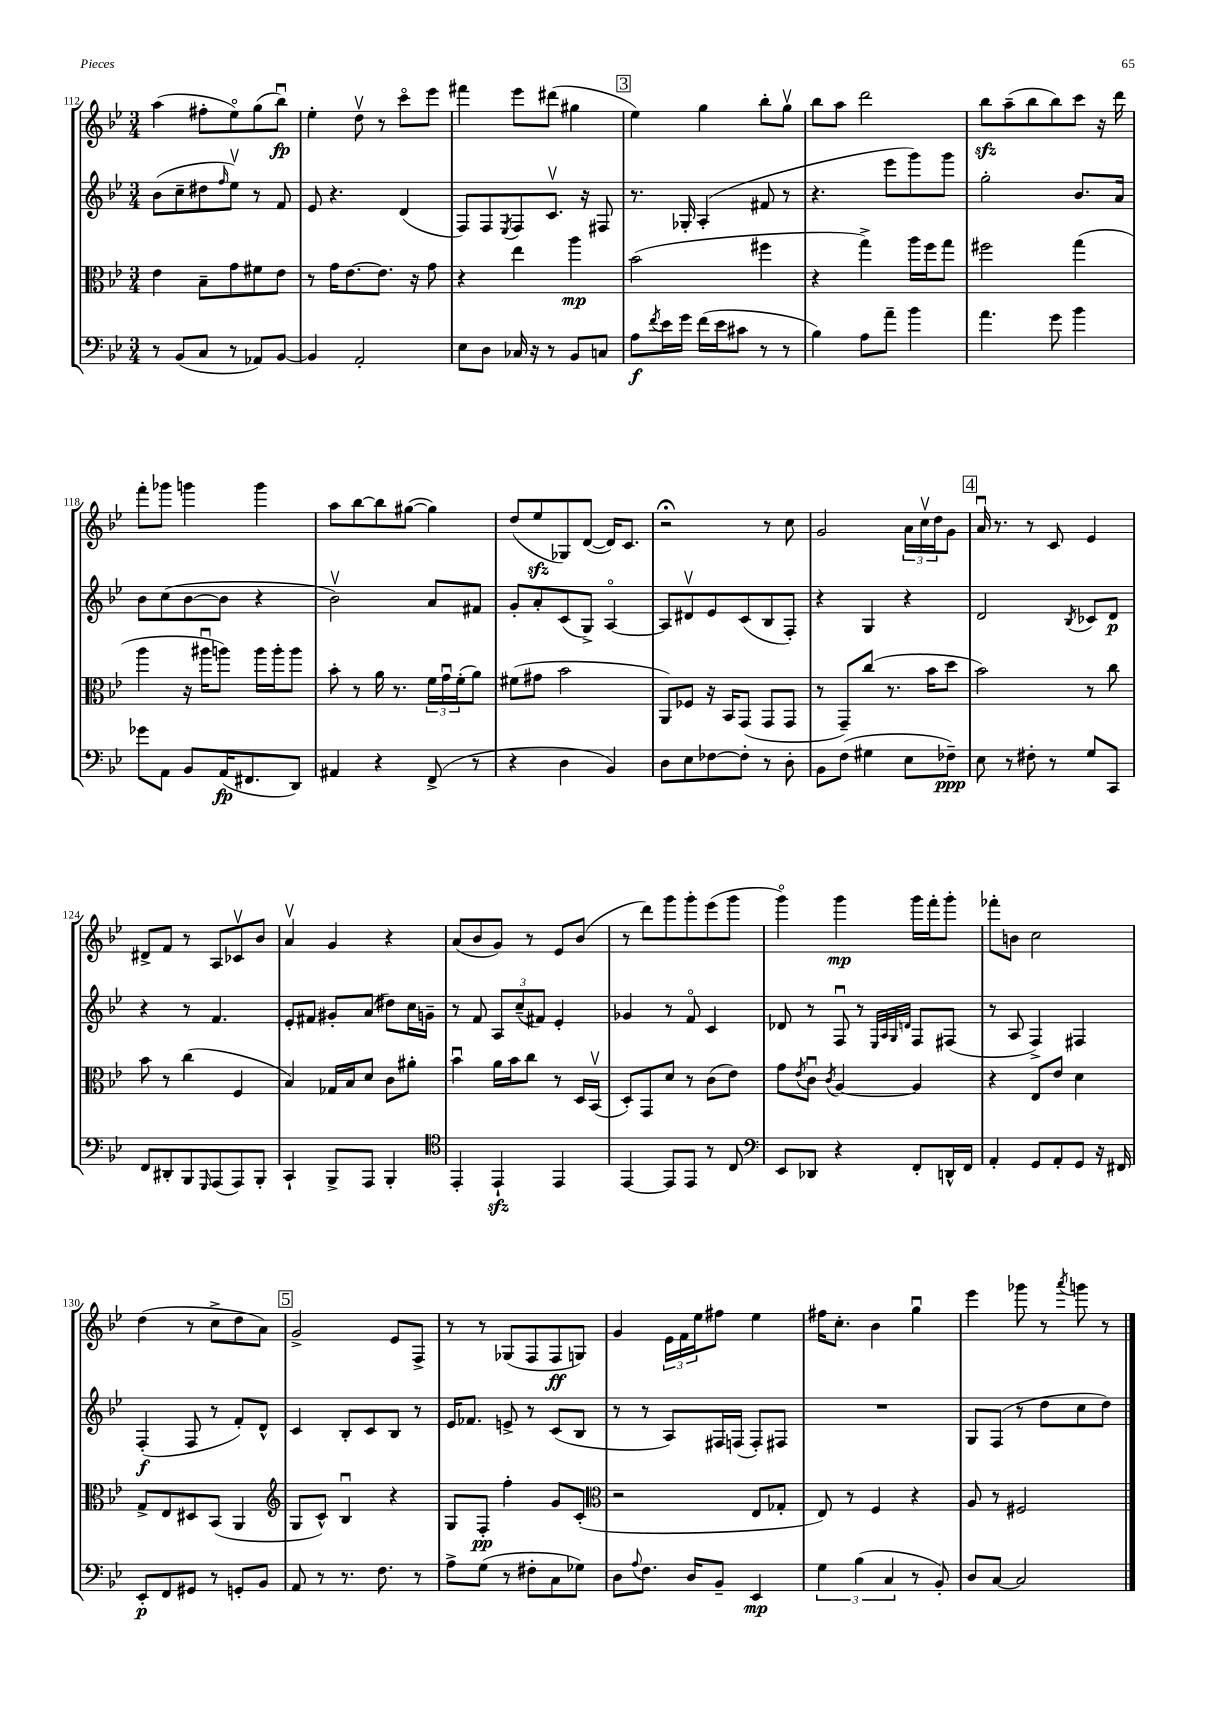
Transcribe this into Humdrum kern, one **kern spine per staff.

**kern	**kern	**kern	**kern
*staff4	*staff3	*staff2	*staff1
*clefF4	*clefC3	*clefG2	*clefG2
*k[b-e-]	*k[b-e-]	*k[b-e-]	*k[b-e-]
*M3/4	*M3/4	*M3/4	*M3/4
8r	4e-	(8b-	(4aa
(8BB-	.	8cc~	.
8C	8B-~	8dd#	8ff#'
.	.	16qqff	.
8r	8g	8ee-v)	8ee-o)
8AA-)	8f#	8r	(8gg
[8BB-	8e-	8f	8bb-u)
=	=	=	=
4BB-]	8r	8e-	4ee-'
.	16g	4.r	.
.	[8.e-	.	.
2AA'	.	.	8ddv
.	8.e-]	.	8r
.	.	(4d	8ccco
.	16r	.	.
.	8g	.	8eee-
=	=	=	=
8E-	4r	8F)	4fff#
8D	.	8F	.
.	.	8qE-	.
16C-	4ee-	8F	8eee-
16r	.	.	.
8r	.	8.cv	(8ddd#
8BB-	4aa	.	4gg#
.	.	16r	.
8C	.	8F#	.
=	=	=	=
8A	(2b-	8.r	4ee-)
8qf	.	.	.
16e-	.	.	.
16g	.	16G-'	.
(16f	.	(4A'	4gg
16e-	.	.	.
8c#	.	.	.
8r	4ff#	8f#	8bb-'
8r	.	8r	8ggv
=	=	=	=
4B-)	4r	4.r	8bb-
.	.	.	8aa
8A	4gg^)	.	2ddd
8a~	.	8eee-	.
4b-	16aa	8ggg)	.
.	16ff	.	.
.	8gg	8ggg	.
=	=	=	=
4.a	2ff#	2gg'	8bb-
.	.	.	(8aa~
.	.	.	8bb-
8g	.	.	8bb-)
4b-	(4gg	8.b-	8ccc
.	.	.	16r
.	.	16a	16ddd
=	=	=	=
8g-	4aa	8b-	8fff'
8AA	.	(8cc	8ggg-
8BB-	16r	[8b-	4ggg
.	16aa#u	.	.
(16AA	8aa)	8b-]	.
8.FF#	.	.	.
.	16aa	4r	4ggg
.	16aa'	.	.
8DD)	8aa	.	.
=	=	=	=
4AA#	8b-'	2b-v)	8aa
.	8r	.	[8bb-
4r	16a	.	8bb-]
.	8.r	.	.
.	.	.	([8gg#
(8FF^	24f	8a	4gg#])
.	24gu	.	.
.	(24f'	.	.
8r	8a)	8f#	.
=	=	=	=
4r	(8f#	8g'	(8dd
.	8g#	8a'	8ee-
4D	2b-	(8c	8G-)
.	.	8G^)	([8d
4BB-)	.	[4Ao	16d])
.	.	.	8.c
=	=	=	=
8D	8AA)	8A]	2r;
8E-	8F-	8d#v	.
[8F-	16r	8e-	.
.	16BB-	.	.
8F-']	(8GG	(8c	.
8r	8GG	8B-	8r
8D'	8GG	8F')	8cc
=	=	=	=
8BB-	8r	4r	2g
(8F	8GG~)	.	.
4G#	(8cc	4G	.
.	8.r	.	.
8E-	.	4r	24a
.	.	.	24ccv
.	16b-	.	.
.	.	.	24dd
8F-~)	8dd	.	8g
=	=	=	=
8E-	2b-)	2d	16au
.	.	.	8.r
8r	.	.	.
8F#'	.	.	8r
8r	.	.	8c
.	.	8qB-	.
8G	8r	8c-	4e-
8CC	8cc	8d	.
=	=	=	=
8FF	8b-	4r	8d#^
8DD#'	8r	.	8f
8BBB-	(4cc	8r	8r
16qqGGG	.	.	.
(8AAA	.	4.f	8A
8AAA)	4F	.	8c-v
8BBB-'	.	.	8b-
=	=	=	=
4CC`	4B-)	8e-'	4av
.	.	8f#	.
8BBB-^	16G-	8g#'	4g
.	16B-	.	.
8AAA	8d	(8a	.
4BBB-'	8c	8dd#)	4r
.	8a#'	16cc	.
.	.	16g~	.
=	=	=	=
*clefC4	*	*	*
4EE-'	4b-u	8r	(8a
.	.	8f	8b-
4EE-`	16a	12A	8g)
.	16b-	.	.
.	.	(12cc~	.
.	8cc	.	8r
.	.	12f#)	.
4EE-	8r	4e-'	8e-
.	16D	.	(8b-
.	(16BB-v	.	.
=	=	=	=
[4EE-	8D')	4g-	8r
.	8GG	.	8ddd)
8EE-]	8d	8r	8ggg
8EE-	8r	8fo	8ggg'
8r	(8c	4c	(8eee-
8C	8e-)	.	8ggg
=	=	=	=
*clefF4	*	*	*
8EE-	8g	8d-	4gggo)
.	8qe-	.	.
8DD-	8cu	8r	.
.	8qc	.	.
4r	[4A	8Fu	4ggg
.	.	8r	.
.	.	32qqE-	.
.	.	32qqA	.
.	.	32qqG	.
.	.	32qqd	.
8FF'	4A]	8F	16ggg
.	.	.	16fff'
16DD^^	.	(8F#	8ggg'
16FF	.	.	.
=	=	=	=
4AA'	4r	8r	8fff-'
.	.	8A	8b
8GG	8E-	4F^)	2cc
8AA'	8e-	.	.
8GG	4d	4F#	.
16r	.	.	.
16FF#	.	.	.
=	=	=	=
8EE-'	8G^	(4F'	(4dd
8FF	8E-	.	.
8GG#	8D#	8F	8r
8r	(8BB-	8r	8cc^
8GG'	4AA	8f')	8dd
8BB-	.	8d^^	8a)
=	=	=	=
*	*clefG2	*	*
8AA	8G	4c	2g^
8r	8c^^)	.	.
8.r	4B-u	8B-'	.
.	.	8c	.
8.F	.	.	.
.	4r	8B-	8e-
8r	.	8r	8F^
=	=	=	=
8A^	8G	16e-	8r
.	.	8.f-	.
(8G	8F'	.	8r
8r	4ff'	8e^	(8G-
8F#'	.	8r	8F
8C	8g	(8c	8F
8G-)	(8c'	8B-	8G)
=	=	=	=
*	*clefC3	*	*
8D	2r	8r	4g
8qqA	.	.	.
8.F	.	8r	.
.	.	8A)	24e-
.	.	.	24f
16D	.	.	.
.	.	.	24ee-
8BB-~	.	16F#	8ff#
.	.	(16F	.
4EE-	8E-	8F')	4ee-
.	8G-'	8F#	.
=	=	=	=
6G	8E-)	2.r	16ff#
.	.	.	8.cc'
.	8r	.	.
(6B-	.	.	.
.	4F	.	4b-
6C	.	.	.
8r	4r	.	4ggu
8BB-')	.	.	.
=	=	=	=
8D	8A	8G	4eee-
[8C	8r	(8F	.
2C]	2F#	8r	8ggg-
.	.	8dd	8r
.	.	.	8qaaa
.	.	8cc	8ggg
.	.	8dd)	8r
==	==	==	==
*-	*-	*-	*-
